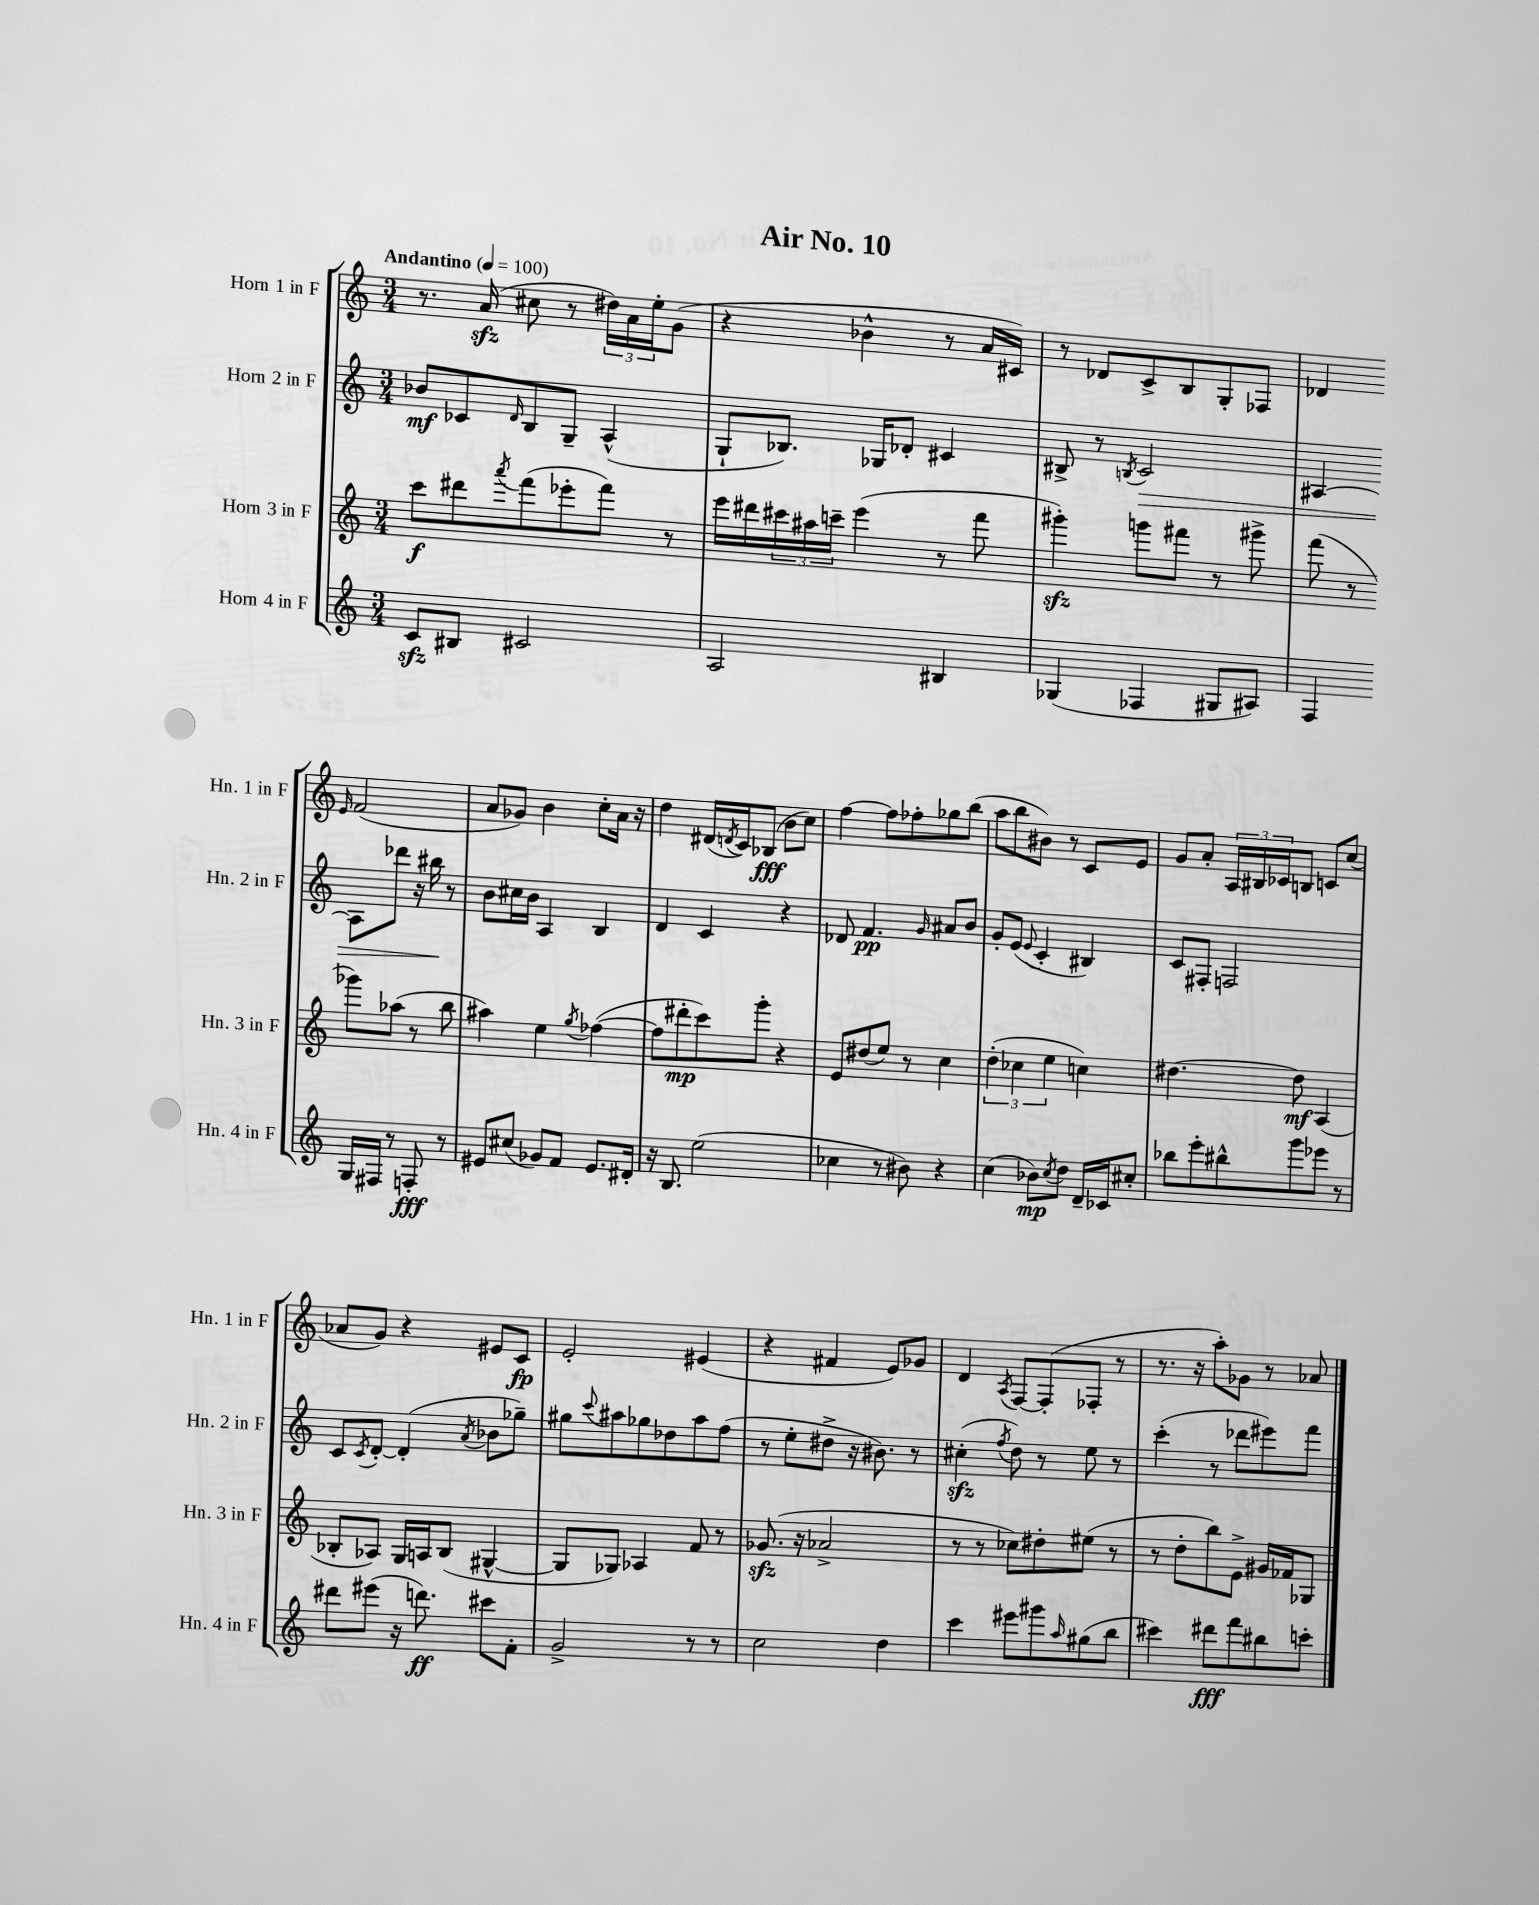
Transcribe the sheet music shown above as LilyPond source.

\header { title = "Air No. 10" }
<<
\new StaffGroup <<
\new Staff = "s0" \with { instrumentName = "Horn 1 in F" shortInstrumentName = "Hn. 1 in F" } {
    \clef treble \key c \major \numericTimeSignature \time 3/4 \tempo "Andantino" 4 = 100
    r8. a'16\sfz( cis''8 r8 \tuplet 3/2 { dis''16) a'16 e''16-. } g'8( |
    r4 bes'4-^ r8 a'16 cis'16) |
    r8 des'8 c'8-> b8 g8-. fes8 |
    des'4 \grace { e'16 } f'2( |
    a'8 ges'8) b'4 c''8-. a'16 r16 |
    d''4 dis'16( \acciaccatura { d'8 } c'16) bes8\fff( b'8 c''8) |
    f''4~ f''8 fes''8-. ges''8 b''8( |
    a''8 b''8 bis'8) r8 c'8 e'8 |
    g'8 a'8-. \tuplet 3/2 { a16 bis16 ces'16 } b8 c'8 c''8( |
    aes'8 g'8) r4 eis'8 c'8\fp |
    e'2-. eis'4( |
    r4 fis'4 e'8) ges'8 |
    d'4 \acciaccatura { a8 } f8~ f8-.( fes8-. r8 |
    r8. r16 a''8-.) ges'8 r8 aes'8 \bar "|." |
}
\new Staff = "s1" \with { instrumentName = "Horn 2 in F" shortInstrumentName = "Hn. 2 in F" } {
    \clef treble \key c \major \numericTimeSignature \time 3/4
    bes'8\mf ces'8 \grace { d'16 } b8 g8-- a4-^( |
    g8-! bes8.) ges16 des'8-. cis'4 |
    bis8-> r8 \acciaccatura { b8 } c'2\> |
    ais4~ ais8 des'''8 r16 bis''16\! r8 |
    b'8 cis''16 b'16 a4 b4 |
    d'4 c'4 r4 |
    des'8 f'4.\pp \grace { g'16 } ais'8 b'8 |
    g'8-. e'8( \appoggiatura { e'8 } c'4-. bis4) |
    c'8 fis8-. f2 |
    c'8 \acciaccatura { c'8 } d'8~-. d'4-.( \acciaccatura { a'8 } bes'8 ges''8--) |
    gis''8 \appoggiatura { c'''8 } ais''8 ges''8 des''8 ais''8 f''8( |
    r8 e''8-. dis''8-> r16 bis'8.) r8 |
    cis''4-.\sfz( \acciaccatura { f''8 } d''8) r8 e''8 r8 |
    c'''4-.( r8 des'''8 eis'''8) f'''8 \bar "|." |
}
\new Staff = "s2" \with { instrumentName = "Horn 3 in F" shortInstrumentName = "Hn. 3 in F" } {
    \clef treble \key c \major \numericTimeSignature \time 3/4
    c'''8\f dis'''8 \acciaccatura { a'''8 } f'''8( ees'''8-. f'''8) r8 |
    e'''16 dis'''16 \tuplet 3/2 { cis'''16 ais''16 c'''16-- } e'''4( r8 f'''8 |
    gis'''4-.\sfz) g'''8 fis'''8 r8 gis'''8-> |
    f'''8( r8 ges'''8) aes''8( r8 b''8 |
    ais''4) e''4 \acciaccatura { g''8 } fes''4~( |
    fes''8 dis'''8-.\mp c'''8) g'''8-. r4 |
    e'8 dis''8( e''8) r8 c''4 |
    \tuplet 3/2 { d''4-.( ces''4 e''4 } c''4) |
    dis''4.~ dis''8\mf a4( |
    bes8-. aes8) g16 a16 bes8( gis4~-^ |
    gis8 ges8) aes4 f'8 r8 |
    ges'8.\sfz( r16 aes'2-> |
    r8 r8 ces''8) dis''8-. eis''8( r8 |
    r8 d''8-. b''8) e'8-> gis'16 fes'16 ges8 \bar "|." |
}
\new Staff = "s3" \with { instrumentName = "Horn 4 in F" shortInstrumentName = "Hn. 4 in F" } {
    \clef treble \key c \major \numericTimeSignature \time 3/4
    c'8\sfz bis8 cis'2 |
    a2 bis4 |
    ges4( fes4 gis8 ais8) |
    f4 g16 fis16 r8 f8-.\fff r8 |
    eis'8 cis''8( ges'8) f'8 eis'8. dis'16-. |
    r16 b8. e''2( |
    ces''4 r8 bis'8) r4 |
    c''4( bes'8\mp) \acciaccatura { c''8 } d''8 d'16-- ces'16 cis''8-. |
    bes''8 e'''8-. bis''8-^ g'''8 ees'''8 r8 |
    dis'''8 eis'''8( r16 d'''8.\ff) cis'''8 f'8-. |
    g'2-> r8 r8 |
    c''2 d''4 |
    c'''4 eis'''8 gis'''8 \grace { a''16 } gis''8( b''8 |
    cis'''4) dis'''8\fff f'''8 bis''8 c'''8-. \bar "|." |
}
>>
>>
\layout { \context { \Score \remove "Bar_number_engraver" } }
